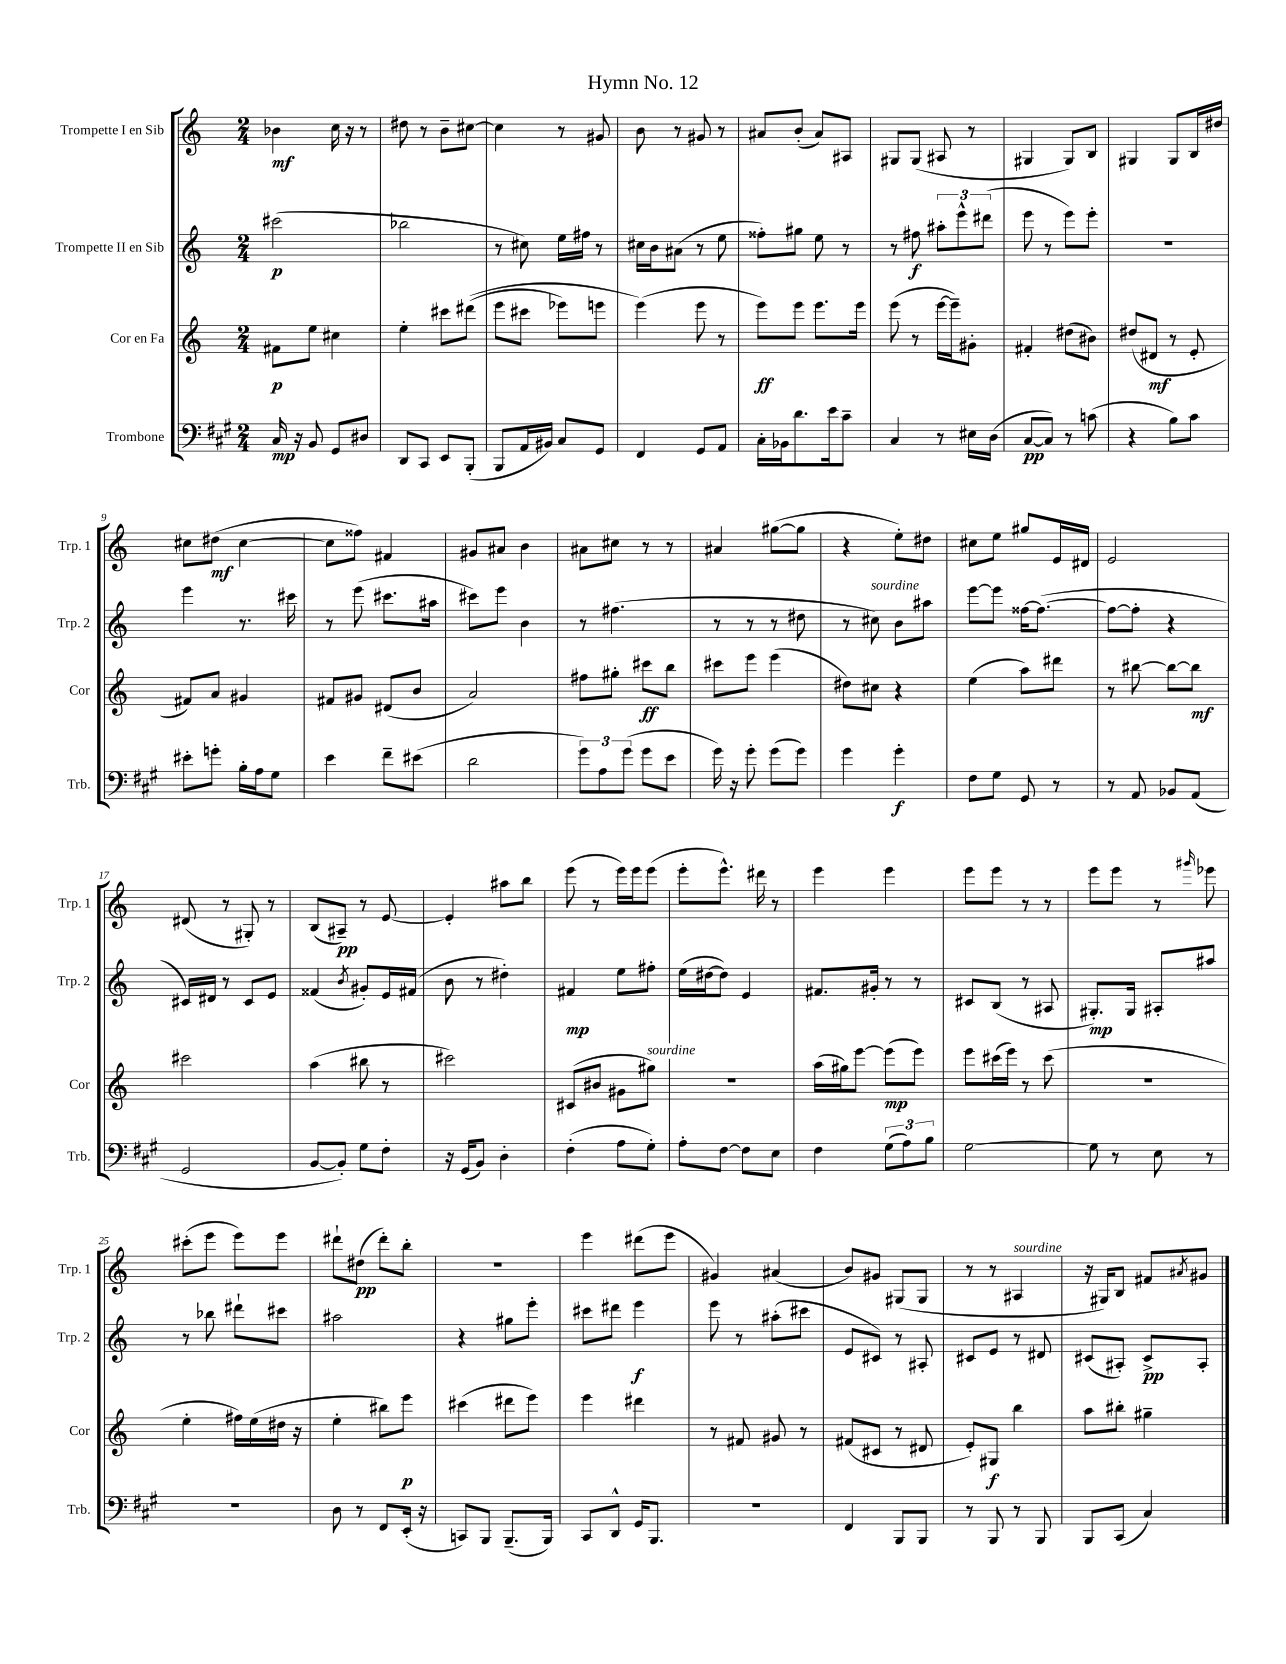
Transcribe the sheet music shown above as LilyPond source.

\header { title = "Hymn No. 12" }
<<
\new StaffGroup <<
\new Staff = "s0" \with { instrumentName = "Trompette I en Sib" shortInstrumentName = "Trp. 1" } {
    \clef treble \key c \major \numericTimeSignature \time 2/4
    bes'4\mf c''16 r16 r8 |
    dis''8 r8 b'8-- cis''8~ |
    cis''4 r8 gis'8 |
    b'8 r8 gis'8 r8 |
    ais'8 b'8-.( ais'8) ais8 |
    gis8 gis8( ais8 r8 |
    gis4 gis8) b8 |
    gis4 gis8 b16 dis''16 |
    cis''8 dis''8\mf( cis''4~ |
    cis''8 fisis''8) fis'4 |
    gis'8 ais'8 b'4 |
    ais'8 cis''8 r8 r8 |
    ais'4 gis''8~( gis''8 |
    r4 e''8-.) dis''8 |
    cis''8 e''8 gis''8 e'16 dis'16 |
    e'2 |
    dis'8( r8 gis8-.) r8 |
    b8( ais8--\pp) r8 e'8~ |
    e'4-. ais''8 b''8 |
    e'''8( r8 e'''16) e'''16 e'''8( |
    e'''8-. e'''8.-^) dis'''16 r8 |
    e'''4 e'''4 |
    e'''8 e'''8 r8 r8 |
    e'''8 e'''8 r8 \grace { gis'''16 } ees'''8 |
    cis'''8-.( e'''8 e'''8) e'''8 |
    dis'''8-! dis''8\pp( dis'''8-.) b''8-. |
    r2 |
    e'''4 dis'''8( e'''8 |
    gis'4) ais'4( |
    b'8) gis'8 gis8( gis8 |
    r8 r8 ais4^\markup { \italic "sourdine" } |
    r16 gis16) b8 fis'8 \acciaccatura { ais'8 } gis'8 \bar "|." |
}
\new Staff = "s1" \with { instrumentName = "Trompette II en Sib" shortInstrumentName = "Trp. 2" } {
    \clef treble \key c \major \numericTimeSignature \time 2/4
    cis'''2\p( |
    bes''2 |
    r8 cis''8) e''16 fis''16 r8 |
    cis''16 b'16 ais'8( r8 e''8 |
    fisis''8-.) gis''8 e''8 r8 |
    r8 fis''8\f \tuplet 3/2 { ais''8-. e'''8-^ dis'''8( } |
    e'''8 r8 e'''8) e'''8-. |
    R2 |
    e'''4 r8. cis'''16 |
    r8 e'''8( cis'''8. ais''16 |
    cis'''8) e'''8 b'4 |
    r8 fis''4.( |
    r8 r8 r8 dis''8 |
    r8 cis''8^\markup { \italic "sourdine" }) b'8 ais''8 |
    e'''8~ e'''8 fisis''16~ fisis''8.~( |
    fisis''8~ fisis''8-. r4 |
    cis'16) dis'16 r8 cis'8 e'8 |
    fisis'4( \acciaccatura { b'8 } gis'8-.) e'16 fis'16( |
    b'8 r8 dis''4-.) |
    fis'4\mp e''8 fis''8-. |
    e''16( dis''16~ dis''8) e'4 |
    fis'8. gis'16-. r8 r8 |
    cis'8 b8( r8 ais8 |
    gis8.-.\mp) gis16 ais8-. ais''8 |
    r8 bes''8 dis'''8-! cis'''8 |
    ais''2 |
    r4 gis''8 e'''8-. |
    cis'''8 dis'''8 e'''4\f |
    e'''8 r8 ais''8-.( cis'''8 |
    e'8 cis'8) r8 ais8-. |
    cis'8 e'8 r8 dis'8 |
    cis'8( ais8-.) cis'8->\pp ais8-. \bar "|." |
}
\new Staff = "s2" \with { instrumentName = "Cor en Fa" shortInstrumentName = "Cor" } {
    \clef treble \key c \major \numericTimeSignature \time 2/4
    fis'8\p e''8 cis''4 |
    e''4-. cis'''8 dis'''8(\( |
    e'''8 cis'''8 ees'''8) e'''8 |
    e'''4(\) e'''8 r8 |
    e'''8\ff) e'''8 e'''8. e'''16 |
    e'''8( r8 e'''16~ e'''16--) gis'8-. |
    fis'4-. dis''8( bis'8) |
    dis''8( dis'8\mf r8 e'8-. |
    fis'8) a'8 gis'4 |
    fis'8 gis'8 dis'8( b'8 |
    a'2) |
    fis''8 gis''8-. cis'''8\ff b''8 |
    cis'''8 e'''8 e'''4( |
    dis''8) cis''8 r4 |
    e''4( a''8) dis'''8 |
    r8 bis''8~ bis''8~ bis''8\mf |
    cis'''2 |
    a''4( bis''8 r8 |
    cis'''2) |
    cis'8( bis'8 gis'8 gis''8^\markup { \italic "sourdine" }) |
    R2 |
    a''16( gis''16) e'''8~ e'''8\mp( e'''8) |
    e'''8 cis'''16( e'''16) r8 cis'''8( |
    r2 |
    e''4-. fis''16) e''16( dis''16 r16 |
    e''4-. bis''8) e'''8\p |
    cis'''4( dis'''8 e'''8) |
    e'''4 dis'''4 |
    r8 fis'8 gis'8 r8 |
    fis'8( cis'8 r8 dis'8 |
    e'8-.) gis8\f b''4 |
    a''8 bis''8-. gis''4-- \bar "|." |
}
\new Staff = "s3" \with { instrumentName = "Trombone" shortInstrumentName = "Trb." } {
    \clef bass \key a \major \numericTimeSignature \time 2/4
    cis16\mp r16 b,8 gis,8 dis8 |
    d,8 cis,8 e,8 b,,8-.( |
    b,,8 a,16 bis,16) cis8 gis,8 |
    fis,4 gis,8 a,8 |
    cis16-. bes,16 d'8. e'16 cis'8-- |
    cis4 r8 eis16 d16( |
    cis8~\pp cis8) r8 c'8( |
    r4 b8) cis'8 |
    eis'8-. g'8-. b16-. a16 gis8 |
    e'4 fis'8-- eis'8( |
    d'2 |
    \tuplet 3/2 { gis'8) a8 gis'8( } gis'8 e'8 |
    gis'16) r16 gis'8-. gis'8( gis'8) |
    gis'4 gis'4-.\f |
    fis8 gis8 gis,8 r8 |
    r8 a,8 bes,8 a,8( |
    gis,2 |
    b,8~ b,8-.) gis8 fis8-. |
    r16 gis,16( b,8) d4-. |
    fis4-.( a8 gis8-.) |
    a8-. fis8~ fis8 e8 |
    fis4 \tuplet 3/2 { gis8( a8) b8 } |
    gis2~ |
    gis8 r8 e8 r8 |
    r2 |
    d8 r8 fis,8 e,16-.( r16 |
    c,8) b,,8 b,,8.--( b,,16) |
    cis,8 d,8-^ gis,16 b,,8. |
    R2 |
    fis,4 b,,8 b,,8 |
    r8 b,,8 r8 b,,8 |
    b,,8 cis,8( cis4) \bar "|." |
}
>>
>>
